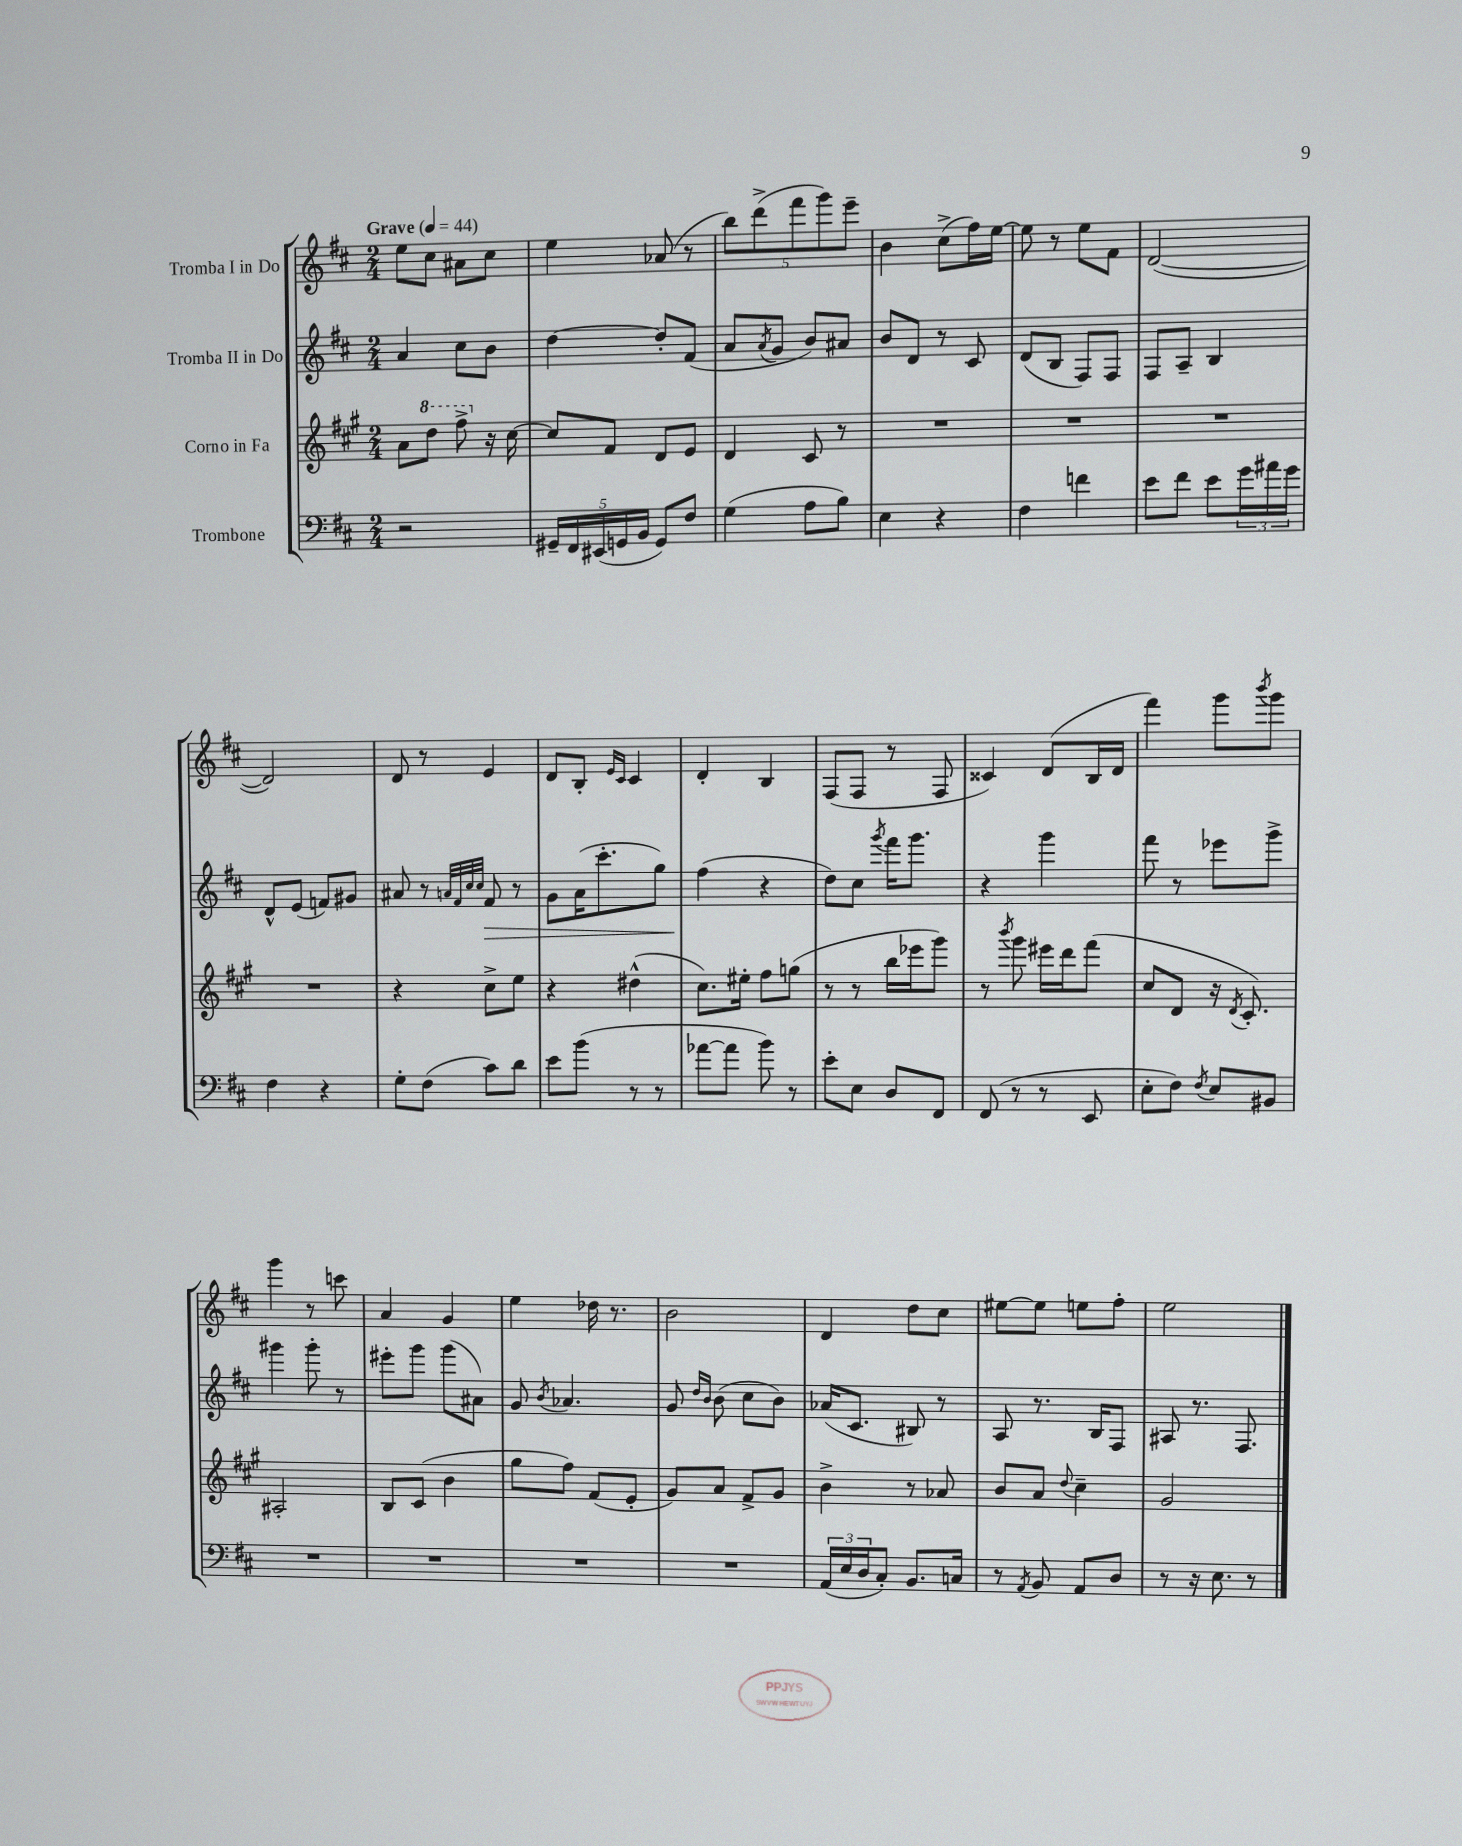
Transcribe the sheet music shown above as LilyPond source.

<<
\new StaffGroup <<
\new Staff = "s0" \with { instrumentName = "Tromba I in Do" } {
    \clef treble \key d \major \numericTimeSignature \time 2/4 \tempo "Grave" 4 = 44
    e''8 cis''8 ais'8 cis''8 |
    e''4 aes'8( r8 |
    \tuplet 5/4 { b''8) d'''8->( fis'''8 g'''8) e'''8-- } |
    b'4 cis''8->( fis''16) e''16~ |
    e''8 r8 e''8 fis'8 |
    d'2~( |
    d'2) |
    d'8 r8 e'4 |
    d'8 b8-. \grace { e'16 cis'16 } cis'4 |
    d'4-. b4 |
    fis8( fis8 r8 fis8 |
    cisis'4) d'8( b16 d'16 |
    fis'''4) g'''8 \acciaccatura { b'''8 } g'''8 |
    g'''4 r8 c'''8 |
    a'4 g'4 |
    e''4 des''16 r8. |
    b'2 |
    d'4 d''8 cis''8 |
    eis''8~ eis''8 e''8 fis''8-. |
    e''2 \bar "|." |
}
\new Staff = "s1" \with { instrumentName = "Tromba II in Do" } {
    \clef treble \key d \major \numericTimeSignature \time 2/4
    a'4 cis''8 b'8 |
    d''4~ d''8-. fis'8( |
    a'8 \acciaccatura { a'8 } g'8 b'8) ais'8 |
    b'8 d'8 r8 cis'8 |
    d'8( b8 fis8) fis8 |
    fis8 a8-- b4 |
    d'8-^ e'8( f'8) gis'8 |
    ais'8 r8 \grace { a'32 fis'32 cis''32 cis''32 } fis'8\> r8 |
    g'8 a'16( cis'''8.-. g''8) |
    fis''4\!( r4 |
    d''8) cis''8 \acciaccatura { g'''8 } fis'''16 g'''8. |
    r4 g'''4 |
    fis'''8 r8 ees'''8 g'''8-> |
    gis'''4 gis'''8-. r8 |
    eis'''8-. g'''8 g'''8( ais'8) |
    g'8 \acciaccatura { b'8 } aes'4. |
    g'8 \grace { d''16 b'16 } b'8( cis''8 b'8) |
    aes'16( cis'8. bis8) r8 |
    a8 r8. b16 fis8 |
    ais8 r8. fis8. \bar "|." |
}
\new Staff = "s2" \with { instrumentName = "Corno in Fa" } {
    \clef treble \key a \major \numericTimeSignature \time 2/4
    a'8 \ottava #1 d'''8 fis'''8-> \ottava #0 r16 cis''16~ |
    cis''8 fis'8 d'8 e'8 |
    d'4 cis'8 r8 |
    R2 |
    R2 |
    R2 |
    R2 |
    r4 cis''8-> e''8 |
    r4 dis''4-^( |
    cis''8.) eis''16-. fis''8 g''8( |
    r8 r8 b''16 ees'''16 gis'''8) |
    r8 \acciaccatura { b'''8 } gis'''8 eis'''16 d'''16 fis'''8( |
    cis''8 d'8 r16 \acciaccatura { d'8 } cis'8.-.) |
    ais2-. |
    b8 cis'8( b'4 |
    gis''8 fis''8) fis'8( e'8-. |
    gis'8) a'8 fis'8-> gis'8 |
    b'4-> r8 aes'8 |
    b'8 a'8 \appoggiatura { d''8 } cis''4-- |
    gis'2 \bar "|." |
}
\new Staff = "s3" \with { instrumentName = "Trombone" } {
    \clef bass \key d \major \numericTimeSignature \time 2/4
    r2 |
    \tuplet 5/4 { gis,16-- fis,16 eis,16( g,16 b,16 } g,8) fis8 |
    g4( a8 b8) |
    e4 r4 |
    fis4 f'4 |
    e'8 fis'8 e'8 \tuplet 3/2 { g'16 ais'16 g'16 } |
    fis4 r4 |
    g8-. fis8( cis'8) d'8 |
    e'8 b'8( r8 r8 |
    aes'8~ aes'8 b'8) r8 |
    e'8-. e8 d8 fis,8 |
    fis,8( r8 r8 e,8 |
    e8-. fis8) \acciaccatura { fis8 } e8 bis,8 |
    R2 |
    R2 |
    R2 |
    R2 |
    \tuplet 3/2 { a,16( e16 d16 } cis8-.) b,8. c16 |
    r8 \acciaccatura { a,8 } b,8 a,8 d8 |
    r8 r16 e8. r8 \bar "|." |
}
>>
>>
\layout { \context { \Score \remove "Bar_number_engraver" } }
